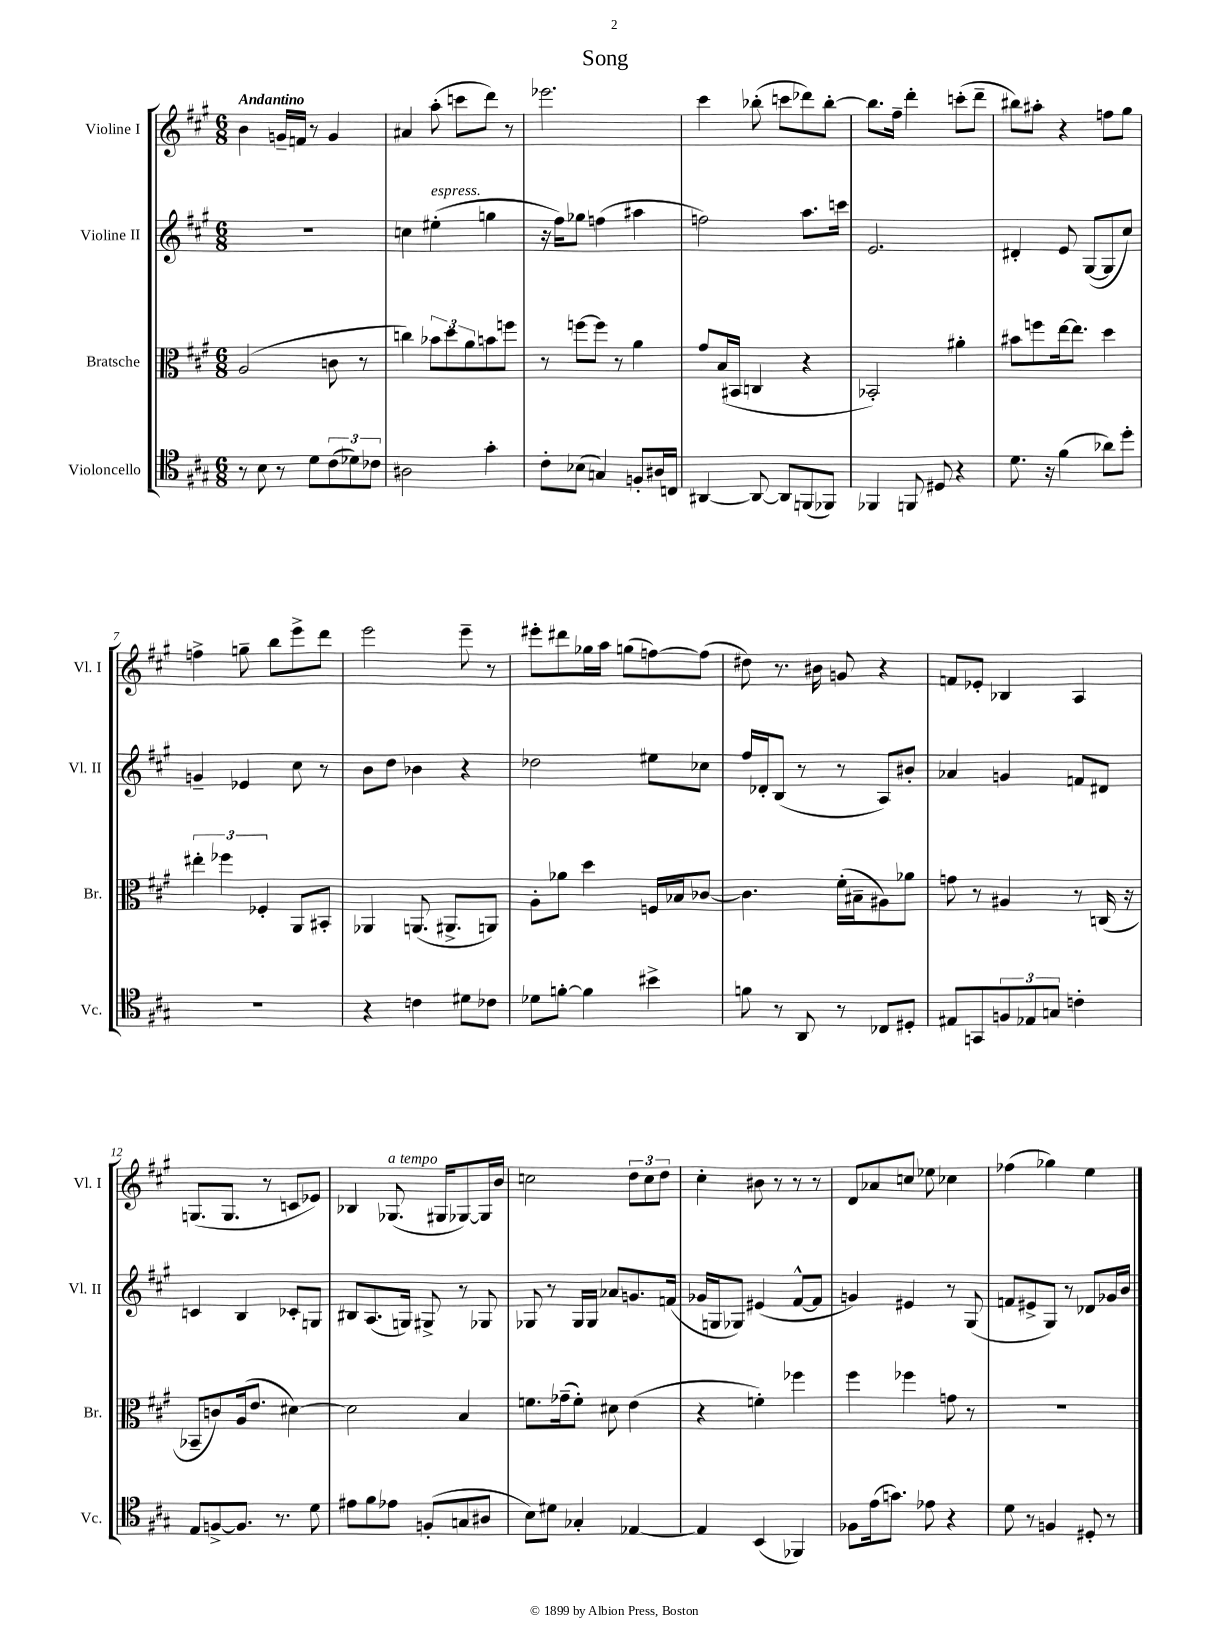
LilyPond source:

\header { title = "Song" }
<<
\new StaffGroup <<
\new Staff = "s0" \with { instrumentName = "Violine I" shortInstrumentName = "Vl. I" } {
    \clef treble \key a \major \numericTimeSignature \time 6/8 \tempo "Andantino"
    b'4 g'16-- f'16 r8 g'4 |
    ais'4 a''8-.( c'''8 d'''8) r8 |
    ees'''2. |
    cis'''4 bes''8-.( c'''8 des'''8) bes''8~-. |
    bes''8. fis''16-- d'''4-. c'''8-.( d'''8-- |
    bis''8) ais''8-. r4 f''8 gis''8 |
    f''4-> g''8-- b''8 e'''8-> d'''8 |
    e'''2 e'''8-- r8 |
    eis'''8-. dis'''8 ges''16 a''16 g''8( f''8~) f''8( |
    dis''8) r8. bis'16 g'8 r4 |
    f'8 ees'8-. bes4 a4 |
    g8.( g8. r8 c'8 ees'8) |
    bes4 ges8.^\markup { \italic "a tempo" }( gis16 ges8~) ges16 b'16 |
    c''2 \tuplet 3/2 { d''8 c''8 d''8 } |
    cis''4-. bis'8 r8 r8 r8 |
    d'8 aes'8 c''8 ees''8 ces''4 |
    fes''4( ges''4) e''4 \bar "|." |
}
\new Staff = "s1" \with { instrumentName = "Violine II" shortInstrumentName = "Vl. II" } {
    \clef treble \key a \major \numericTimeSignature \time 6/8
    R2. |
    c''4 eis''4-.^\markup { \italic "espress." }( g''4 |
    r16 fis''16) ges''8 f''4( ais''4 |
    f''2) a''8. c'''16 |
    e'2. |
    dis'4-. e'8 gis8~( gis8 cis''8) |
    g'4-- ees'4 cis''8 r8 |
    b'8 d''8 bes'4 r4 |
    des''2 eis''8 ces''8 |
    fis''16 des'16-. b8( r8 r8 a8) bis'8-. |
    aes'4 g'4 f'8 dis'8 |
    c'4 b4 ces'8-. g8 |
    bis8 a8.( g16) gis8-> r8 ges8 |
    ges8 r8 ges16 ges16 aes'8 g'8. f'16( |
    ges'16 g16 ges8) eis'4( fis'8~-^ fis'8 |
    g'4) eis'4 r8 gis8( |
    f'8 eis'8-> gis8) r8 des'8 ges'16 b'16 \bar "|." |
}
\new Staff = "s2" \with { instrumentName = "Bratsche" shortInstrumentName = "Br." } {
    \clef alto \key a \major \numericTimeSignature \time 6/8
    a2( c'8 r8 |
    c''4) \tuplet 3/2 { bes'8 d''8 a'8 } b'8 f''8 |
    r8 f''8~ f''8 r8 a'4 |
    gis'8 b16( bis,16 c4 r4 |
    bes,2-.) ais'4-. |
    bis'8 f''8 e''16~ e''8. d''4 |
    \tuplet 3/2 { eis''4-. fes''4 fes4-. } a,8 bis,8-. |
    aes,4 a,8.( ais,8.-> a,8) |
    a8-. aes'8 d''4 f16 bes16 ces'8~ |
    ces'4. fis'16-.( bis16-- ais8) aes'8 |
    g'8 r8 ais4 r8 c16( r16 |
    bes,8-- c'8) a16( e'8. dis'4~) |
    dis'2 b4 |
    f'8. ges'16--( f'8-.) dis'8 e'4( |
    r4 f'4-.) fes''4 |
    fis''4 fes''4 g'8 r8 |
    R2. \bar "|." |
}
\new Staff = "s3" \with { instrumentName = "Violoncello" shortInstrumentName = "Vc." } {
    \clef tenor \key a \major \numericTimeSignature \time 6/8
    r8 b8 r8 d'8 \tuplet 3/2 { cis'8( des'8) ces'8 } |
    ais2 gis'4-. |
    cis'8-. bes8( g4) f8-. ais16 c16 |
    ais,4~ ais,8~ ais,8 f,8( fes,8) |
    fes,4 f,8 dis8 r4 |
    d'8. r16 fis'4( aes'8) d''8-. |
    R2. |
    r4 c'4 dis'8 ces'8 |
    des'8 f'8~-. f'4 bis'4-> |
    f'8 r8 a,8 r8 ces8 dis8-. |
    eis8 g,8 \tuplet 3/2 { f8 ees8 g8 } c'4-. |
    e8 f8~-> f8. r8. d'8 |
    eis'8 fis'8 ees'8 f8-.( g8 ais8 |
    b8) dis'8 ges4-. ees4~ |
    ees4 b,4( fes,4) |
    fes8 e'16( g'8.) ees'8 r4 |
    d'8 r8 f4 dis8-. r8 \bar "|." |
}
>>
>>
